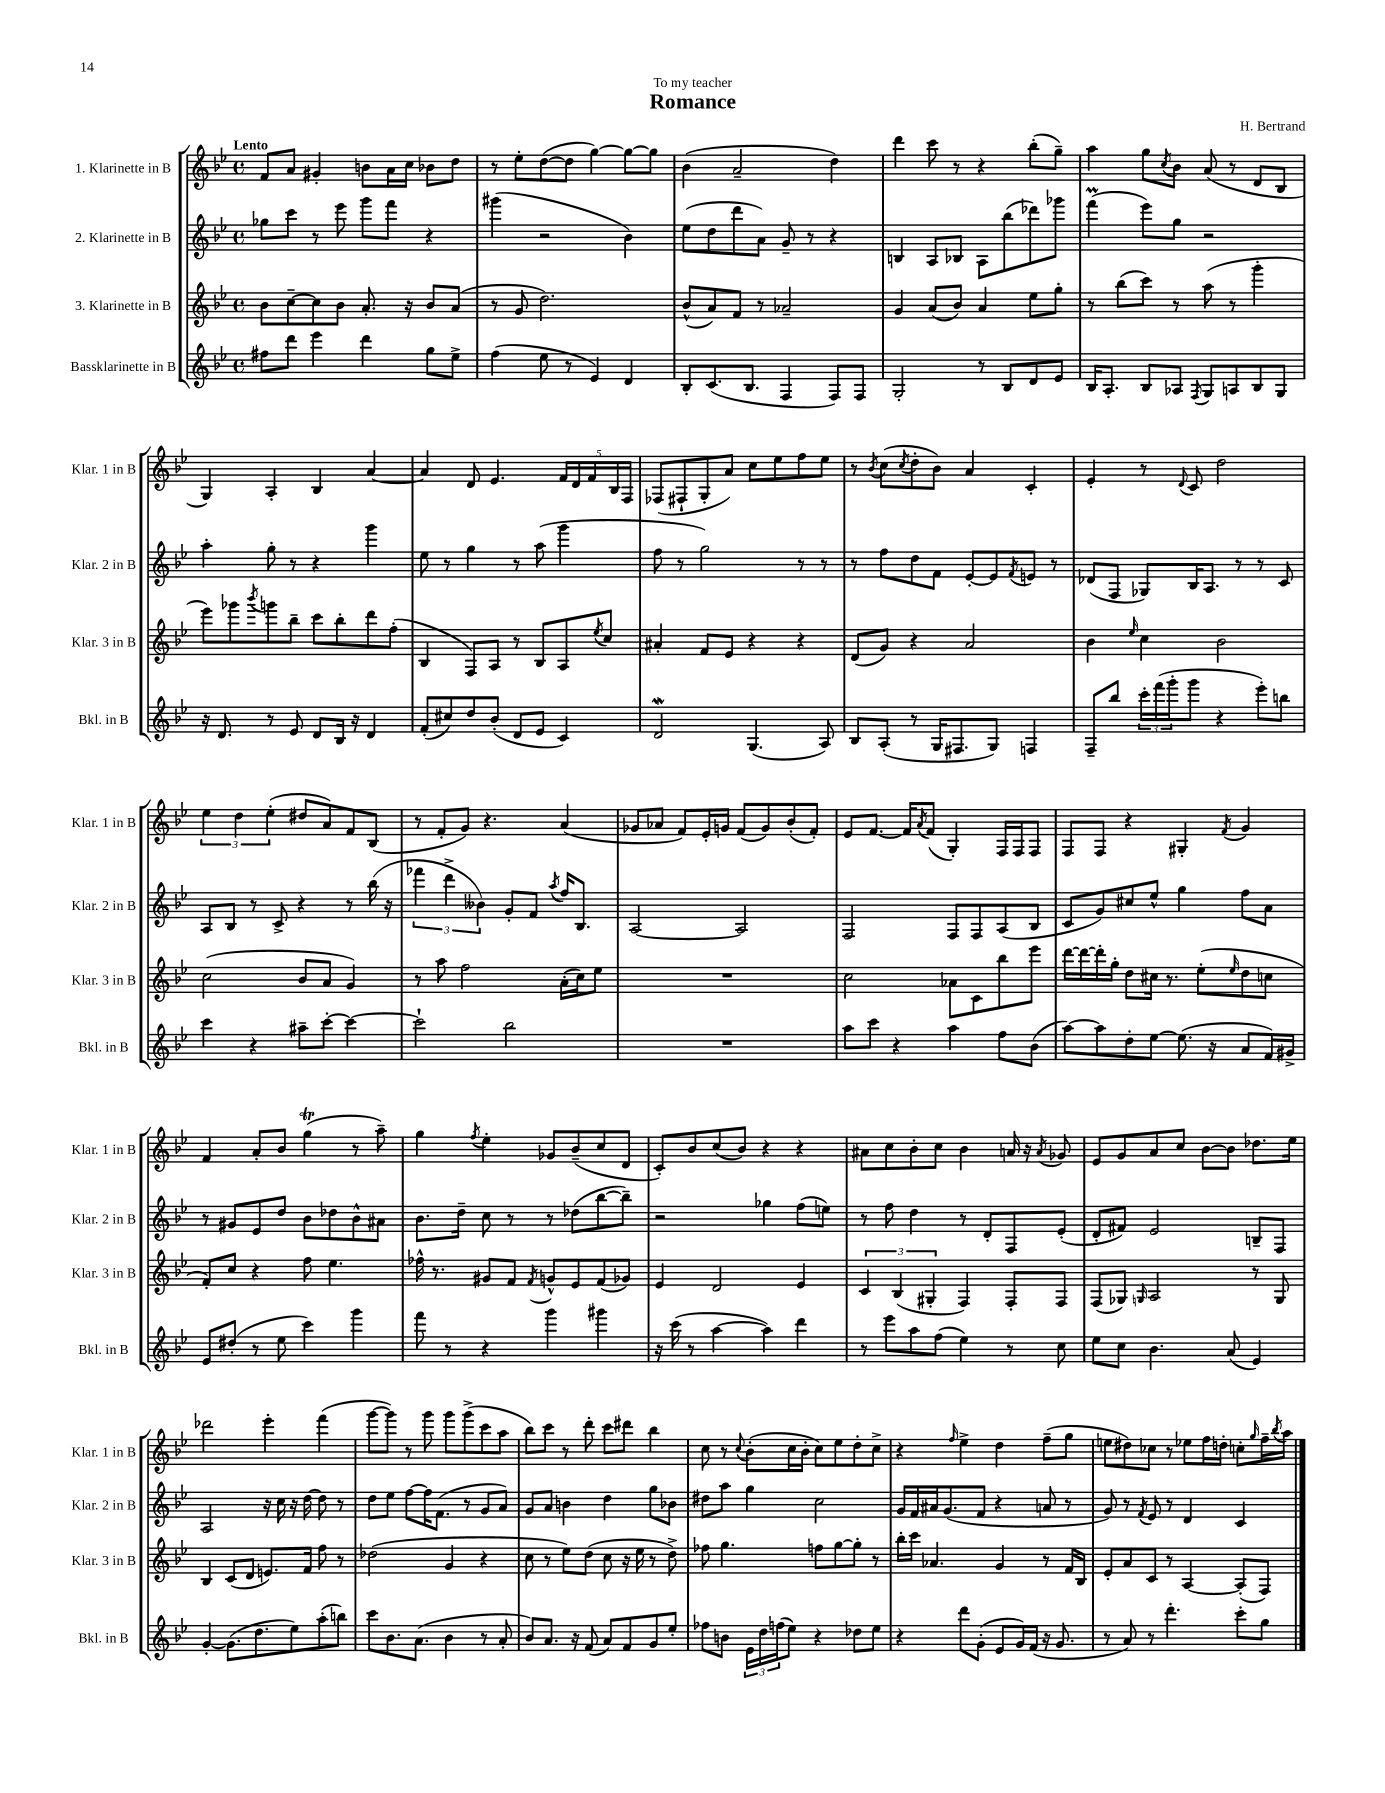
\header { title = "Romance" composer = "H. Bertrand" dedication = "To my teacher" }
<<
\new StaffGroup <<
\new Staff = "s0" \with { instrumentName = "1. Klarinette in B" shortInstrumentName = "Klar. 1 in B" } {
    \clef treble \key bes \major \defaultTimeSignature \time 4/4 \tempo "Lento"
    f'8 a'8 gis'4-. b'8 a'16 c''16 bes'8 d''8 |
    r8 ees''8-. d''8~( d''8 g''4~) g''8~ g''8 |
    bes'4( a'2-- d''4) |
    d'''4 c'''8 r8 r4 bes''8-.( g''8--) |
    a''4 g''8 \acciaccatura { c''8 } bes'8 a'8( r8 d'8 bes8 |
    g4) a4-. bes4 a'4~ |
    a'4 d'8 ees'4. \tuplet 5/4 { f'16 d'16 f'16 bes16 f16 } |
    fes8( fis8-! g8-. a'8) c''8 ees''8 f''8 ees''8 |
    r8 \acciaccatura { bes'8 } c''8( \acciaccatura { c''8 } d''8-. bes'8) a'4 c'4-. |
    ees'4-. r8 \appoggiatura { d'8 } c'8 d''2 |
    \tuplet 3/2 { ees''4 d''4 ees''4-.( } dis''8 a'8) f'8 bes8( |
    r8 f'8-. g'8) r4. a'4( |
    ges'8 aes'8 f'8) ees'16-. g'16 f'8( g'8) bes'8-.( f'8-.) |
    ees'8 f'8.~ f'16 \acciaccatura { a'8 } f'8( g4-.) f16 f16 f8 |
    f8 f8 r4 gis4-. \acciaccatura { f'8 } g'4 |
    f'4 a'8-. bes'8 g''4\trill( r8 a''8--) |
    g''4 \acciaccatura { f''8 } ees''4-. ges'8 bes'8--( c''8 d'8 |
    c'8-.) bes'8 c''8( bes'8) r4 r4 |
    ais'8 c''8 bes'8-. c''8 bes'4 a'16 r16 \acciaccatura { a'8 } ges'8 |
    ees'8 g'8 a'8 c''8 bes'8~ bes'8 des''8. ees''16 |
    des'''2 ees'''4-. f'''4( |
    g'''8~ g'''8) r8 g'''8 g'''8 g'''8->( c'''8 a''8 |
    bes''8) c'''8 r8 d'''8-. c'''8 dis'''8 bes''4 |
    c''8 r8 \appoggiatura { c''8 } bes'8-.( c''16 bes'16-. c''8) ees''8 d''8-. c''8-> |
    r4 \grace { f''16 } ees''4-> d''4 f''8--( g''8 |
    e''8 dis''8) ces''8 r8 ees''8 f''16 d''16-. c''8-. \grace { g''16 } f''16-- \acciaccatura { bes''8 } a''16 \bar "|." |
}
\new Staff = "s1" \with { instrumentName = "2. Klarinette in B" shortInstrumentName = "Klar. 2 in B" } {
    \clef treble \key bes \major \defaultTimeSignature \time 4/4
    ges''8 c'''8 r8 ees'''8 g'''8 f'''8 r4 |
    gis'''4( r2 bes'4) |
    ees''8( d''8 d'''8 a'8) g'8-- r8 r4 |
    b4 a8 bes8 a8 bes''8( des'''8) ges'''8 |
    f'''4\prall( ees'''8) g''8 r2 |
    a''4-. g''8-. r8 r4 g'''4 |
    ees''8 r8 g''4 r8 a''8( g'''4 |
    f''8 r8 g''2) r8 r8 |
    r8 f''8 d''8 f'8 ees'8~-. ees'8 \acciaccatura { f'8 } e'8 r8 |
    des'8( f8 ges8) bes16 a8. r8 r8 c'8 |
    a8 bes8 r8 c'8-> r4 r8 bes''16( r16 |
    \tuplet 3/2 { fes'''4 d'''4-> beses'4) } g'8-. f'8 \acciaccatura { a''8 } f''16 bes8. |
    a2~ a2 |
    f2 f8 f8 a8( bes8 |
    c'8 g'8) cis''8 ees''8-^ g''4 f''8 a'8 |
    r8 gis'8 ees'8 d''8 bes'8 des''8 bes'8-^ ais'8 |
    bes'8. d''16-- c''8 r8 r8 des''8( bes''8~ bes''8--) |
    r2 ges''4 f''8( e''8) |
    r8 f''8 d''4 r8 d'8-. f8 ees'8-.( |
    d'8-. fis'8) ees'2 b8-- f8 |
    a2 r16 c''16 r16 d''16~ d''8 r8 |
    d''8 ees''8 f''8~ f''16 f'8.( r8 g'8 a'8) |
    g'8 a'8 b'4 d''4 g''8 bes'8 |
    dis''8 a''8 g''4 c''2 |
    g'16 f'16 ais'16 g'8.( f'8 r4 a'8 r8 |
    g'8) r8 \acciaccatura { f'8 } ees'8 r8 d'4 c'4 \bar "|." |
}
\new Staff = "s2" \with { instrumentName = "3. Klarinette in B" shortInstrumentName = "Klar. 3 in B" } {
    \clef treble \key bes \major \defaultTimeSignature \time 4/4
    bes'8 c''8~-- c''8 bes'8 a'8.-. r16 bes'8 a'8( |
    r8 g'8 d''2.) |
    bes'8-^( a'8) f'8 r8 aes'2-- |
    g'4 a'8( bes'8) a'4 ees''8 g''8-. |
    r8 bes''8( c'''8) r8 a''8( r8 g'''4-. |
    ees'''8) ges'''8 \acciaccatura { bes'''8 } g'''8 bes''8-- c'''8 bes''8-. d'''8 f''8-.( |
    bes4 f8) a8 r8 bes8 a8 \acciaccatura { ees''8 } c''8 |
    ais'4-. f'8 ees'8 r4 r4 |
    d'8( g'8) r4 a'2 |
    bes'4 \grace { ees''16 } c''4 bes'2 |
    c''2( bes'8 a'8 g'4) |
    r8 a''8 f''2 a'16-.( c''16) ees''8 |
    R1 |
    c''2 aes'8 c'8 bes''8 ees'''8 |
    d'''16~ d'''16~ d'''16-. g''16-. d''8 cis''16 r8. ees''8-.( \grace { ees''16 } d''8 c''8 |
    f'8-.) c''8 r4 f''8 ees''4. |
    fes''16-^ r8. gis'8 f'8 \acciaccatura { f'8 } g'8-^ ees'8 f'8( ges'8) |
    ees'4 d'2 ees'4 |
    \tuplet 3/2 { c'4 bes4( gis4-. } f4) f8-. f8 |
    f8( ges8) \grace { g16 } a2 r8 g8 |
    bes4 c'8( d'8 e'8.) f'16 f''8 r8 |
    des''2( g'4 r4 |
    c''8 r8 ees''8) d''8( c''8 r16 ees''16 r8 d''8->) |
    fes''8 g''4. f''8 g''8~ g''8-. r8 |
    bes''16-. c'''16 aes'4. g'4 r8 f'16 bes16 |
    ees'8-. a'8 c'8 r8 a4~ a8-.( f8) \bar "|." |
}
\new Staff = "s3" \with { instrumentName = "Bassklarinette in B" shortInstrumentName = "Bkl. in B" } {
    \clef treble \key bes \major \defaultTimeSignature \time 4/4
    fis''8 d'''8 ees'''4 d'''4 g''8 ees''8-> |
    f''4( ees''8 r8 ees'4) d'4 |
    bes8-. c'8.( bes8. f4 f8) f8 |
    g2-. r8 bes8 d'8 ees'8 |
    bes16 a8.-. bes8 aes8 \acciaccatura { f8 } g8 a8 bes8 g8 |
    r16 d'8. r8 ees'8 d'8 bes16 r16 d'4 |
    f'8-.( cis''8) d''8 bes'8-.( d'8 ees'8 c'4) |
    d'2\mordent g4.( a8) |
    bes8 a8-.( r8 g16 fis8. g8) f4 |
    f8-- bes''8 \tuplet 3/2 { c'''16-. f'''16( g'''16-. } g'''8 r4 ees'''8-.) b''8 |
    c'''4 r4 ais''8-- c'''8~-. c'''4~ |
    c'''2-! bes''2 |
    R1 |
    a''8 c'''8 r4 a''4 f''8 bes'8( |
    a''8~) a''8 d''8-. ees''8~ ees''8.( r16 a'8 f'16) gis'16-> |
    ees'8 dis''8-.( r8 ees''8 c'''4) g'''4 |
    f'''8 r8 r4 g'''4 gis'''4 |
    r16 c'''16( r8 a''4~ a''4) d'''4 |
    r8 ees'''8 a''8 f''8( ees''4) r8 c''8 |
    ees''8 c''8 bes'4. a'8( ees'4) |
    g'4~-. g'8.( d''8. ees''8) a''8-.( b''8) |
    c'''8 bes'8. a'8.( bes'4 r8 a'8-. |
    bes'8) a'8. r16 f'8( a'8) f'8 g'8 ees''8-. |
    fes''8 b'8 \tuplet 3/2 { ees'16 d''16 f''16( } ees''8) r4 des''8 ees''8 |
    r4 d'''8 g'8-.( ees'8 g'16) f'16( r16 g'8. |
    r8 a'8) r8 d'''4.-. c'''8-. g''8 \bar "|." |
}
>>
>>
\layout { \context { \Score \remove "Bar_number_engraver" } }
